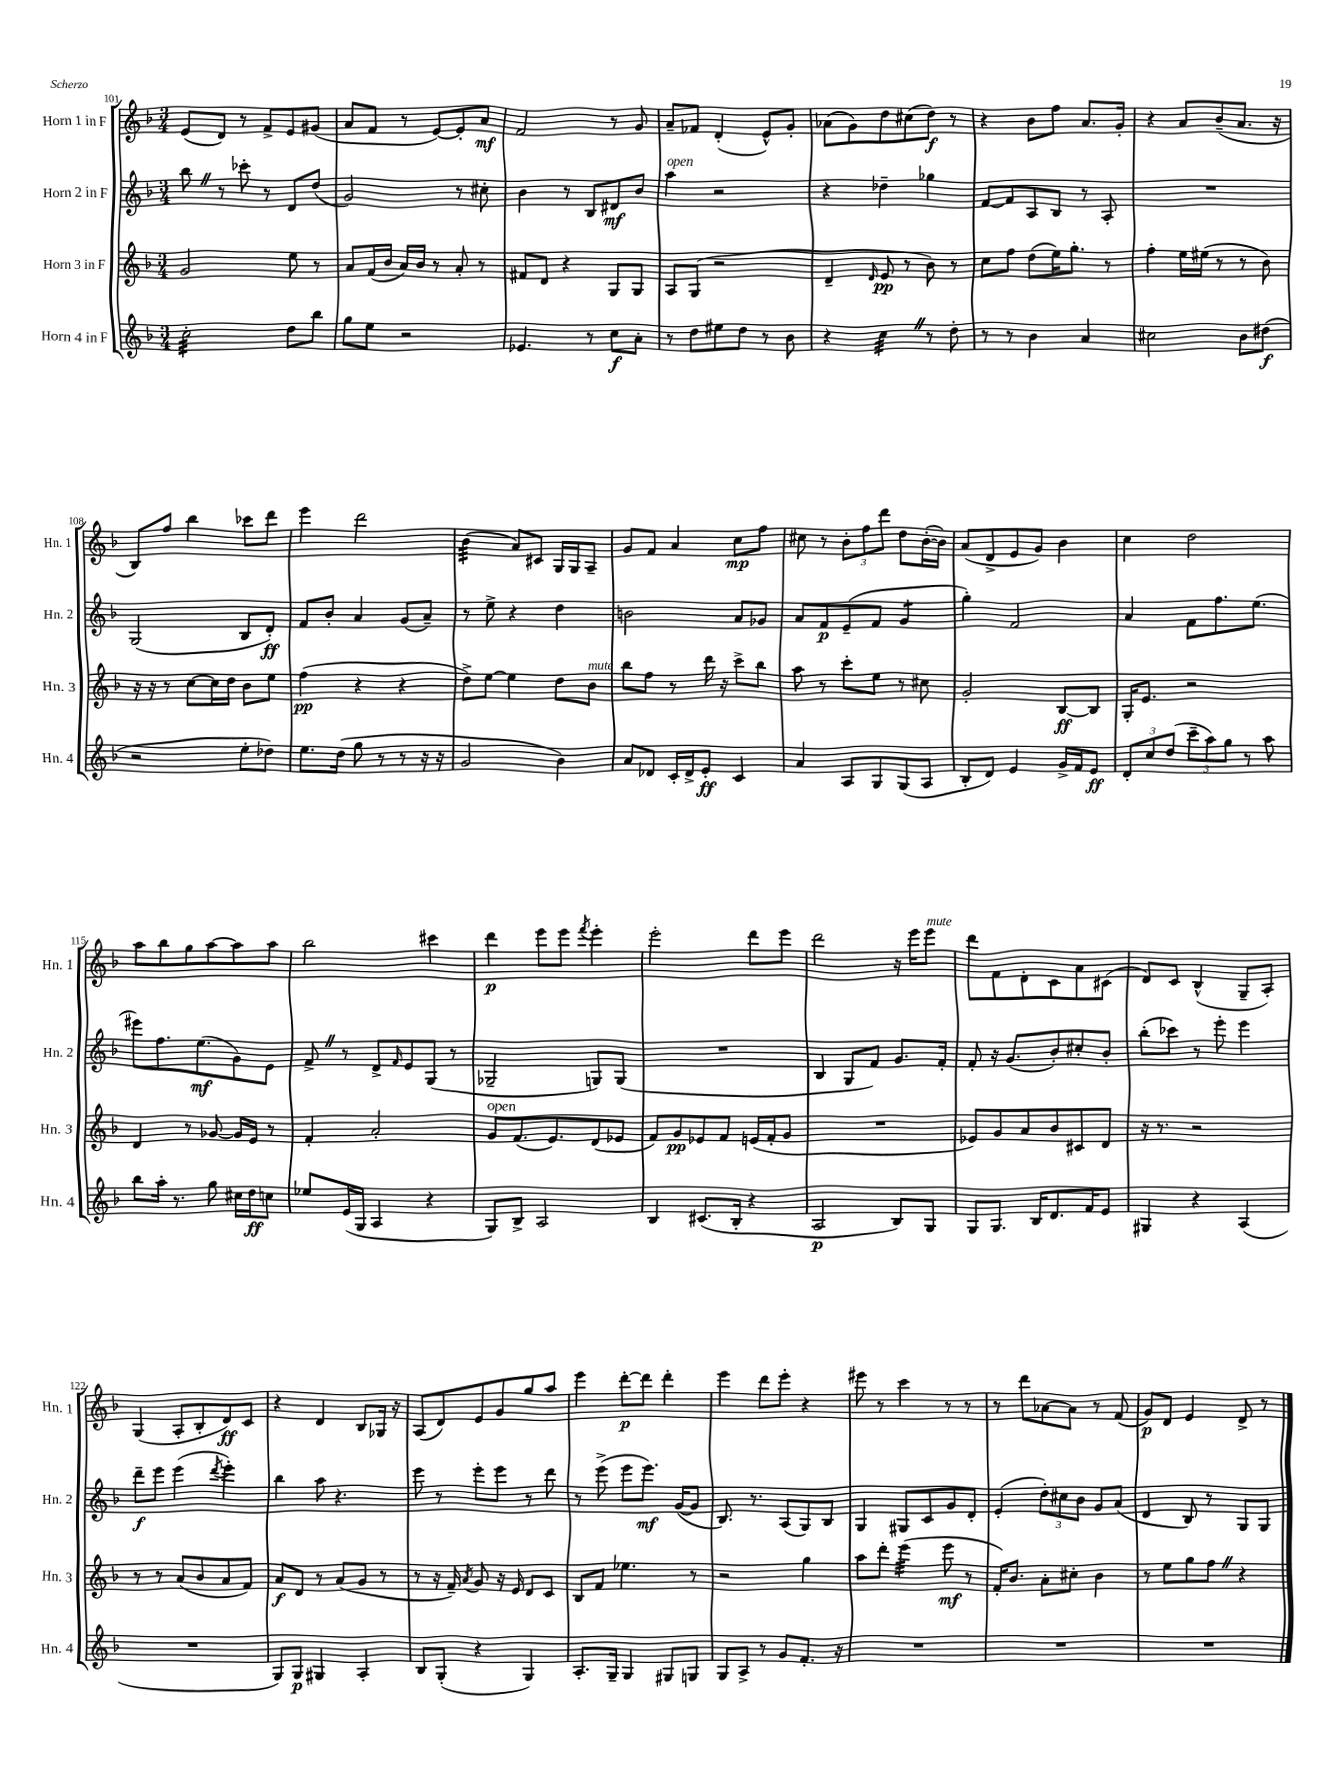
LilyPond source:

<<
\new StaffGroup <<
\new Staff = "s0" \with { instrumentName = "Horn 1 in F" shortInstrumentName = "Hn. 1" } {
    \clef treble \key f \major \numericTimeSignature \time 3/4
    e'8( d'8) r8 f'8-> e'8 gis'8( |
    a'8 f'8 r8 e'8~) e'8-. a'8\mf |
    f'2 r8 g'8 |
    a'8-- fes'8 d'4-.( e'8-^) g'8-. |
    aes'8( g'8) d''8 cis''8( d''8\f) r8 |
    r4 bes'8 f''8 a'8. g'16-. |
    r4 a'8 bes'8--( a'8. r16 |
    bes8) f''8 bes''4 ces'''8 d'''8 |
    e'''4 d'''2 |
    bes'4:32( a'8) cis'8 g16 g16 a8-- |
    g'8 f'8 a'4 c''8\mp f''8 |
    cis''8 r8 \tuplet 3/2 { bes'8-. f''8 d'''8 } d''8 bes'16~-.( bes'16) |
    a'8( d'8-> e'8 g'8) bes'4 |
    c''4 d''2 |
    a''8 bes''8 g''8 a''8~ a''8 a''8 |
    bes''2 cis'''4 |
    d'''4\p e'''8 e'''8 \acciaccatura { f'''8 } e'''4-. |
    e'''2-. d'''8 e'''8 |
    d'''2 r16 e'''16 e'''8^\markup { \italic "mute" } |
    d'''8 f'8 d'8-. c'8 a'8 cis'8( |
    d'8) c'8 bes4-^( g8-- a8-.) |
    g4( a8-. bes8-. d'8\ff) c'8 |
    r4 d'4 bes8 ges16 r16 |
    a8( d'8) e'8 g'8 g''8 a''8 |
    e'''4 d'''8~-.\p d'''8 d'''4-. |
    e'''4 d'''8 e'''8-. r4 |
    eis'''8 r8 c'''4 r8 r8 |
    r8 d'''8 aes'8~ aes'8 r8 f'8( |
    g'8\p) d'8 e'4 d'8-> r8 \bar "|." |
}
\new Staff = "s1" \with { instrumentName = "Horn 2 in F" shortInstrumentName = "Hn. 2" } {
    \clef treble \key f \major \numericTimeSignature \time 3/4
    bes''8 \once \override BreathingSign.text = \markup { \musicglyph "scripts.caesura.straight" } \breathe r8 ces'''8-. r8 d'8 d''8( |
    g'2) r8 cis''8-. |
    bes'4 r8 bes8 dis'8\mf bes'8 |
    a''4^\markup { \italic "open" } r2 |
    r4 des''4-- ges''4 |
    f'8~ f'8 a8 bes8 r8 a8-. |
    R2. |
    g2( bes8 d'8-.\ff) |
    f'8 bes'8-. a'4 g'8( a'8--) |
    r8 e''8-> r4 d''4 |
    b'2 a'8 ges'8 |
    a'8 f'8\p e'8--( f'8 g'4:8 |
    g''4-.) f'2 |
    a'4 f'8 f''8. e''8.( |
    eis'''8) f''8. e''8.\mf( g'8) e'8 |
    f'8-> \once \override BreathingSign.text = \markup { \musicglyph "scripts.caesura.straight" } \breathe r8 d'8-> \grace { f'16 } e'8 g8( r8 |
    ges2-- g8) g8( |
    R2. |
    bes4 g8 f'8) g'8. f'16-. |
    f'8-. r16 g'8.( bes'8-.) cis''8-. bes'8-. |
    bes''8-.( ces'''8) r8 e'''8-. e'''4 |
    d'''8--\f e'''8 e'''4( \acciaccatura { d'''8 } e'''4-.) |
    bes''4 a''8 r4. |
    e'''8 r8 e'''8-. e'''8 r8 d'''8 |
    r8 e'''8->( e'''8 e'''8.\mf) g'16~( g'8 |
    bes8.) r8. a8( g8) bes8 |
    g4 gis8 c'8 g'8 d'8-. |
    e'4-.( \tuplet 3/2 { d''8-.) cis''8 bes'8 } g'8 a'8( |
    d'4 bes8) r8 g8 g8 \bar "|." |
}
\new Staff = "s2" \with { instrumentName = "Horn 3 in F" shortInstrumentName = "Hn. 3" } {
    \clef treble \key f \major \numericTimeSignature \time 3/4
    g'2 e''8 r8 |
    a'8 f'16( bes'16 a'16) bes'16 r8 a'8-. r8 |
    fis'8 d'8 r4 g8 g8 |
    a8 g8( r2 |
    d'4-- \grace { d'16 } e'8\pp r8 bes'8) r8 |
    c''8 f''8 d''8( e''16) g''8.-. r8 |
    f''4-. e''16 eis''16( r8 r8 bes'8) |
    r16 r16 r8 c''8~ c''16 d''16 bes'8 e''8 |
    f''4\pp( r4 r4 |
    d''8->) e''8~ e''4 d''8 bes'8^\markup { \italic "mute" } |
    bes''8 f''8 r8 d'''16 r16 c'''8-> bes''8 |
    a''8 r8 c'''8-. e''8 r8 cis''8 |
    g'2-. bes8~\ff bes8 |
    g16-. e'8. r2 |
    d'4 r8 ges'8~ ges'16 e'16 r8 |
    f'4-. a'2-. |
    g'8^\markup { \italic "open" } f'8.( e'8.) d'8( ees'8 |
    f'8) g'8\pp ees'8 f'8 e'16( f'16-. g'8 |
    R2. |
    ees'8) g'8 a'8 bes'8 cis'8 d'8 |
    r16 r8. r2 |
    r8 r8 a'8( bes'8 a'8 f'8) |
    a'8\f d'8 r8 a'8( g'8 r8 |
    r8 r16 f'16--) \acciaccatura { a'8 } g'8 r16 e'16 d'8 c'8 |
    bes8 f'8 ees''4. r8 |
    r2 g''4 |
    a''8 d'''8-. e'''4:32( e'''8\mf r8 |
    f'16-.) bes'8. a'8-. cis''8-. bes'4 |
    r8 e''8 g''8 f''8 \once \override BreathingSign.text = \markup { \musicglyph "scripts.caesura.straight" } \breathe r4 \bar "|." |
}
\new Staff = "s3" \with { instrumentName = "Horn 4 in F" shortInstrumentName = "Hn. 4" } {
    \clef treble \key f \major \numericTimeSignature \time 3/4
    c''2:32-. d''8 bes''8 |
    g''8 e''8 r2 |
    ees'4. r8 c''8\f a'8-. |
    r8 d''8 eis''8 d''8 r8 bes'8 |
    r4 c''4:32 \once \override BreathingSign.text = \markup { \musicglyph "scripts.caesura.straight" } \breathe r8 d''8-. |
    r8 r8 bes'4 a'4 |
    cis''2 bes'8 dis''8\f( |
    r2 e''8-. des''8) |
    e''8. d''16( g''8 r8 r8 r16 r16 |
    g'2 bes'4) |
    a'8 des'8 c'16-. des'16-> e'8-.\ff c'4 |
    a'4 a8 g8 g8( a8 |
    bes8-. d'8) e'4 g'16-> f'16 e'8\ff |
    \tuplet 3/2 { d'8-. c''8 d''8( } \tuplet 3/2 { c'''8-- a''8) g''8 } r8 a''8 |
    bes''8 a''16-. r8. g''8 cis''16 d''16\ff c''8 |
    ees''8 e'16( g16 a4 r4 |
    g8) bes8-> a2 |
    bes4 cis'8.( bes16-. r4 |
    a2\p bes8) g8 |
    g8 g8. bes16 d'8. f'16 e'8 |
    gis4 r4 a4( |
    R2. |
    g8) g8\p gis4 a4-. |
    bes8 g8-.( r4 g4) |
    a8.-. g16-- g4 gis8 g8 |
    g8 a8-> r8 g'8 f'8.-. r16 |
    R2. |
    R2. |
    R2. \bar "|." |
}
>>
>>
\layout { \context { \Score currentBarNumber = #101 } }
